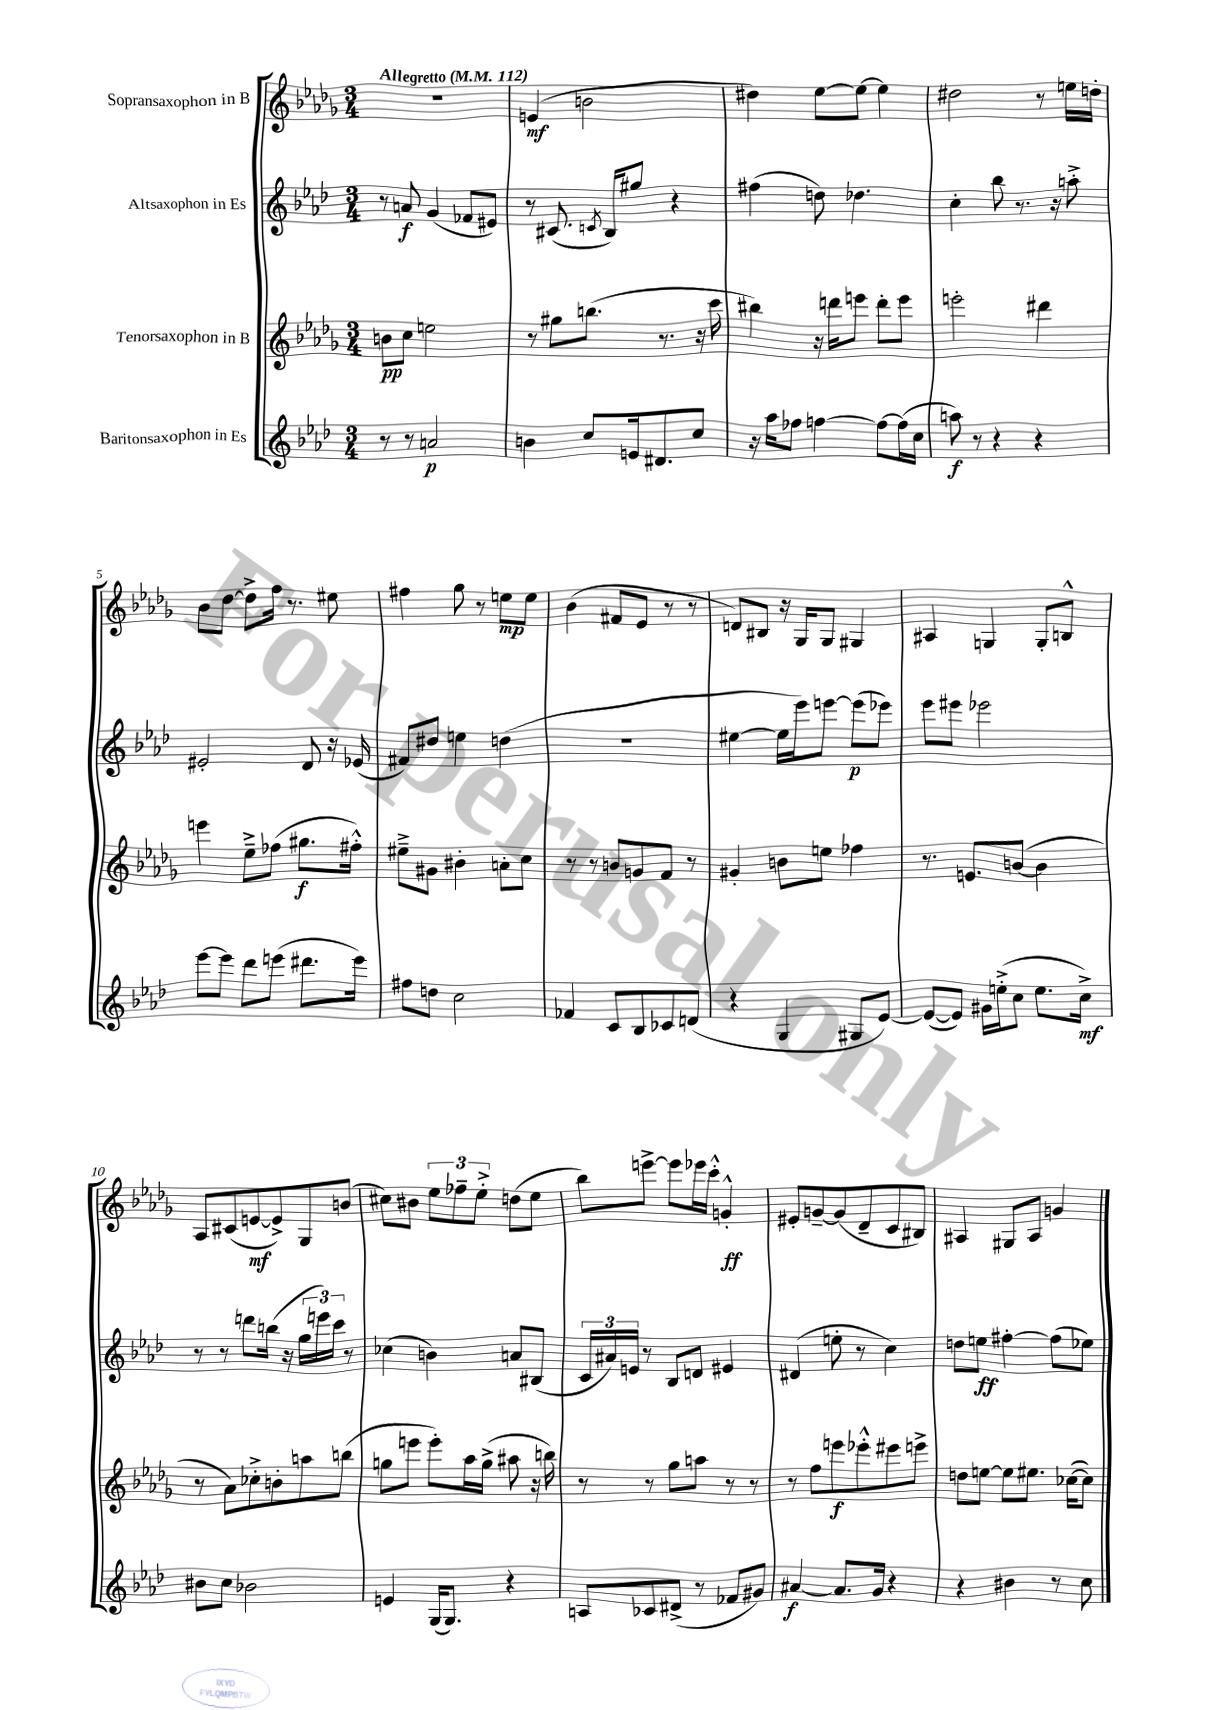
<<
\new StaffGroup <<
\new Staff = "s0" \with { instrumentName = "Sopransaxophon in B" } {
    \clef treble \key des \major \numericTimeSignature \time 3/4 \tempo "Allegretto" 4 = 112
    R2. |
    e'4\mf( b'2 |
    dis''4) ees''8~ ees''8~ ees''4 |
    dis''2 r8 e''16 d''16-. |
    bes'8 des''8~ des''8-> f''16 r8. eis''8 |
    fis''4 ges''8 r8 e''8\mp e''8 |
    bes'4( fis'8 ees'8 r8 r8 |
    d'8) bis8 r16 ges16 ges8 gis4 |
    ais4 g4 g8-. b8-^ |
    aes8 cis'8( e'8~\mf e'8->) ges8 b'8( |
    cis''8) bis'8 \tuplet 3/2 { ees''8 fes''8-- ees''8-.-> } d''8( ees''8 |
    bes''8) e'''8~-> e'''8 ees'''16 c'''16-.-^ g'4-.-^\ff |
    eis'8-. g'8~-- g'8( des'8-- c'8 bis8) |
    ais4 gis8 ais8 g'4 \bar "|." |
}
\new Staff = "s1" \with { instrumentName = "Altsaxophon in Es" } {
    \clef treble \key aes \major \numericTimeSignature \time 3/4
    r8 a'8\f g'4( fes'8 eis'8) |
    r8 cis'8.( \acciaccatura { c'8 } bes16) gis''8 r4 |
    fis''4( d''8) des''4. |
    c''4-. bes''8 r8. r16 a''8-.-> |
    eis'2-. des'8 r16 ees'16( |
    fis'8) dis''8 e''4 d''4( |
    R2. |
    eis''4~ eis''16 ees'''16) e'''8~ e'''8\p( ees'''8) |
    ees'''8 eis'''8 ees'''2 |
    r8 r8 d'''8 b''16( r16 \tuplet 3/2 { g''16 e'''16) c'''16 } r8 |
    ces''4( b'4) a'8 bis8( |
    \tuplet 3/2 { c'16 ais'16) e'16 } r8 bes8 d'8 eis'4 |
    dis'4( e''8-. r8 c''4) |
    d''8 e''8\ff fis''4~-. fis''8( ees''8) \bar "|." |
}
\new Staff = "s2" \with { instrumentName = "Tenorsaxophon in B" } {
    \clef treble \key des \major \numericTimeSignature \time 3/4
    b'8\pp c''8 e''2 |
    r8 gis''8 b''8.( r8. r16 c'''16 |
    bis''4) r16 d'''16 e'''8 d'''8-. e'''8 |
    e'''2-. dis'''4 |
    e'''4 ees''8---> fes''8( gis''8.\f fis''16-.-^) |
    eis''8---> gis'8 bis'4-. a'8-. c''8 |
    r8 r8 b'8 g'8 f'8 r8 |
    gis'4-. b'8 e''8 fes''4 |
    r8. e'8. b'8~( b'4 |
    r8 aes'8) ces''8-.-> b'8-. a''8 b''8( |
    g''8 e'''8 e'''8-.) aes''16 g''16->( ais''8 r16 b''16) |
    r8 r8 ges''8 a''8 r8 r8 |
    r8 f''8 e'''8\f ees'''8-.-^ eis'''8 e'''8-> |
    d''8 e''8~ e''8 eis''8. ces''16~( ces''8) \bar "|." |
}
\new Staff = "s3" \with { instrumentName = "Baritonsaxophon in Es" } {
    \clef treble \key aes \major \numericTimeSignature \time 3/4
    r8 r8 a'2\p |
    b'4 c''8 e'16 dis'8. c''8 |
    r16 aes''16 fes''8 f''4~ f''8~ f''16( c''16 |
    a''8\f) r8 r4 r4 |
    ees'''8~ ees'''8 des'''8 e'''8( dis'''8. e'''16) |
    fis''8 d''8 c''2 |
    fes'4 c'8 bes8 ces'8 d'8( |
    r4 g4 gis8 ees'8~) |
    ees'8~( ees'8) gis'16 e''16-.->( c''8 e''8. c''16->\mf) |
    bis'8 c''8 bes'2 |
    e'4 g16( g8.) r4 |
    a8 ces'8 dis'8->( r8 fes'8 gis'8) |
    ais'4~\f ais'8. g'16 r4 |
    r4 bis'4 r8 c''8 \bar "|." |
}
>>
>>
